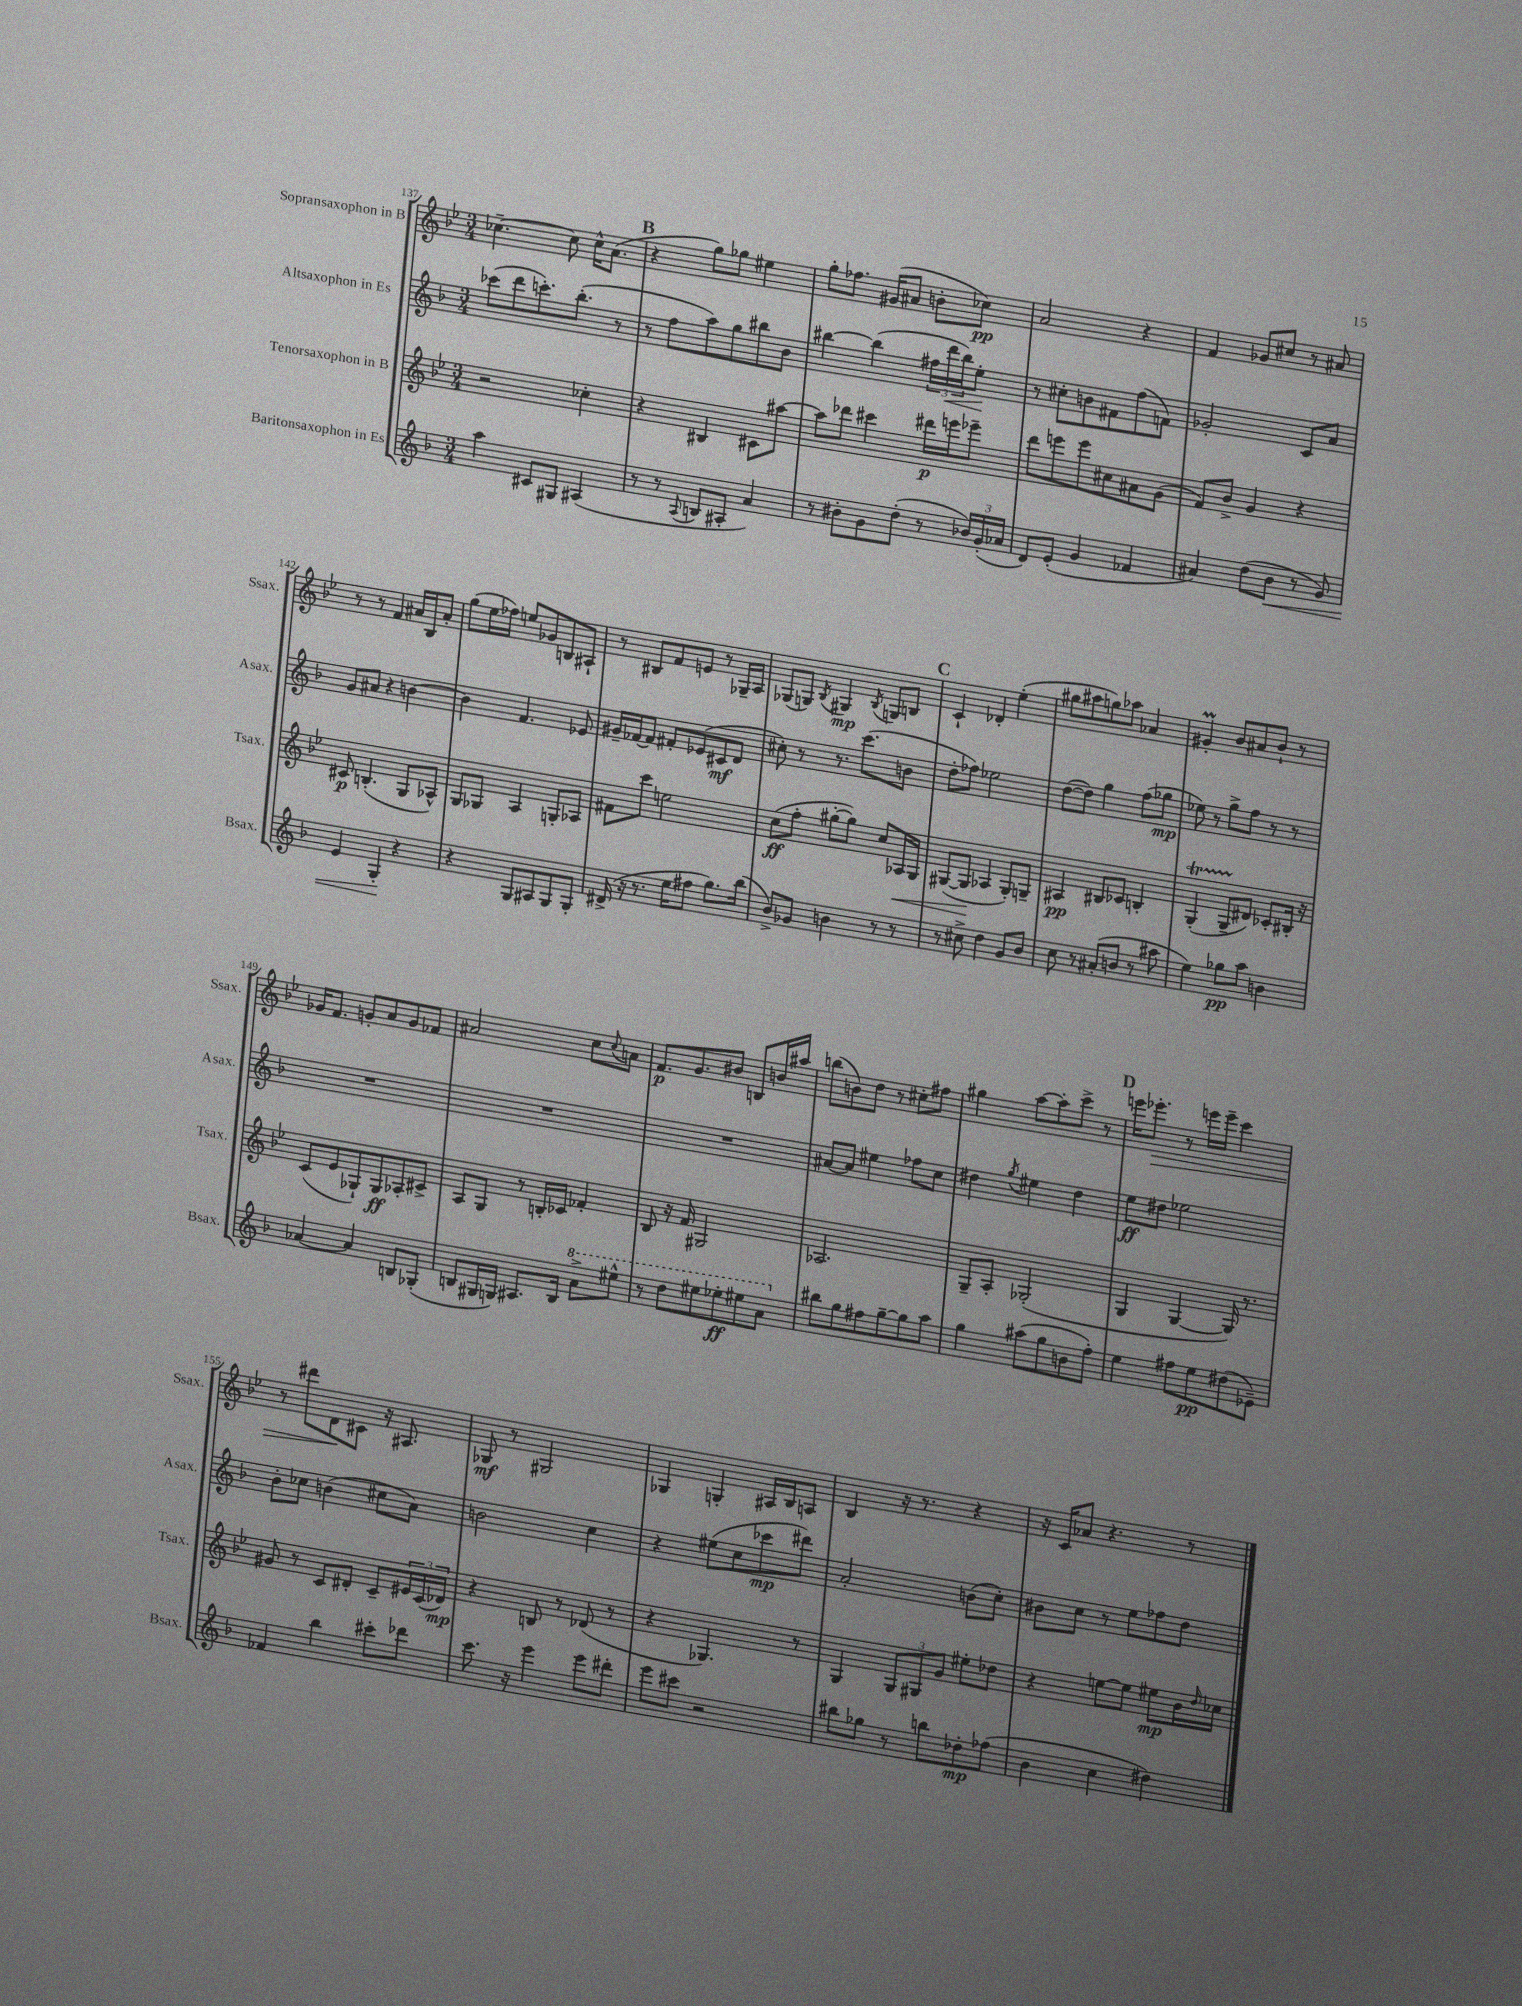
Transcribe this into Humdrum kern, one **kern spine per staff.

**kern	**dynam	**kern	**dynam	**kern	**dynam	**kern	**dynam
*part4	*part4	*part3	*part3	*part2	*part2	*part1	*part1
*staff4	*staff4	*staff3	*staff3	*staff2	*staff2	*staff1	*staff1
*I"Baritonsaxophon in Es	*	*I"Tenorsaxophon in B	*	*I"Altsaxophon in Es	*	*I"Sopransaxophon in B	*
*I'Bsax.	*	*I'Tsax.	*	*I'Asax.	*	*I'Ssax.	*
*clefG2	*	*clefG2	*	*clefG2	*	*clefG2	*
*k[b-]	*	*k[b-e-]	*	*k[b-]	*	*k[b-e-]	*
*M3/4	*	*M3/4	*	*M3/4	*	*M3/4	*
=137	=137	=137	=137	=137	=137	=137	=137
4aa\	.	2r	.	(8ccc-X\L	.	[4.cc-X~\	.
.	.	.	.	8ddd\	.	.	.
8c#X/L	.	.	.	8.cccn'\)	.	.	.
8G#X/J	.	.	.	.	.	8cc-\]	.
.	.	.	.	(8.bb-'\J	.	.	.
(4A#X/	.	4cc-X'\	.	.	.	16cc-^^\KL	.
.	.	.	.	.	.	(8.a\J	.
.	.	.	.	8r	.	.	.
!!LO:REH:place=s1:t=B
=138	=138	=138	=138	=138	=138	=138	=138
8r	.	4r	.	8r	.	4r	.
8r	.	.	.	8ff\L	.	.	.
8qqA/	.	.	.	.	.	.	.
8Bn/L	.	4B#X/	.	8aa\)	.	8gg\L)	.
8A#X'/J	.	.	.	8gg\	.	8gg-X\J	.
4a/)	.	8c#X\L	.	8bb#X\	.	4ee#X\	.
.	.	[8aa#X\J	.	8b-\J	.	.	.
=139	=139	=139	=139	=139	=139	=139	=139
8r	.	8aa#\L]	.	[4bb#X\	.	8gg'\L	.
8b#X'\L	.	8ddd-X\J	.	.	.	8.ff-X\J	.
8g\	.	4ccc#X\	.	(4bb#\]	.	.	.
.	.	.	.	.	.	(16g#X/KL	.
(8dd'\J	.	.	.	.	.	8a#X/J	.
8r	.	16ddd#X\LL	p	24ff#X\LL	.	8bn'\L	.
!	!	!	!	!	!LO:HP:b	!	!
.	.	.	.	24ddd\	<	.	.
.	.	16eeen\J	.	.	.	.	.
.	.	.	.	24bb#\J)	.	.	.
24b-X/LL)	.	8eee-X~\J	.	8ee'\J	.	8cc-X\J)	pp
(24g'/	.	.	.	.	.	.	.
24a-X/JJ	.	.	.	.	.	.	.
.	.	.	.	.	[	.	.
=140	=140	=140	=140	=140	=140	=140	=140
8d/L)	.	8ddd\L	.	8r	.	2a/	.
(8e'/J	.	8eeen\	.	8cc#X'\L	.	.	.
4g/	.	8eee\	.	8bn\	.	.	.
.	.	8cc#X\	.	8f#X\	.	.	.
4f-X/	.	8a#X\	.	(8ff\	.	4r	.
.	.	(8g\J	.	8fn\J)	.	.	.
=141	=141	=141	=141	=141	=141	=141	=141
4a#X/)	.	8f/L)	.	2g-X'/	.	4f/	.
.	.	8b-^/J	.	.	.	.	.
(8dd\L	.	4g/	.	.	.	8g-X/L	.
!	!LO:HP:b	!	!	!	!	!	!
8b-\J	<	.	.	.	.	8cc#X/J	.
8r	.	4r	.	8c/L	.	8r	.
8g/)	.	.	.	8a/J	.	8a#X/	.
!!LO:LB:g=z
=142	=142	=142	=142	=142	=142	=142	=142
4e/	.	8c#X/	p	8g/L	.	8r	.
.	.	(4.Bn'/	.	8a#X/J	.	8r	.
4G'/	.	.	.	4r	.	4f/	.
4r	[	8G/L	.	[4bn\	.	16a#X/LL	.
.	.	.	.	.	.	16B-/J	.
.	.	8A-X^^/J)	.	.	.	8a#'/J	.
=143	=143	=143	=143	=143	=143	=143	=143
4r	.	8G/L	.	4b\]	.	(8gg\L	.
.	.	8G-X/J	.	.	.	16ee-\L	.
.	.	.	.	.	.	16ff-X\JJ)	.
8G/L	.	4A/	.	4.f/	.	8een/L	.
8A#X/	.	.	.	.	.	8g-X/	.
8G/	.	8Gn'/L	.	.	.	8Bn/	.
8G'/J	.	8A-X/J	.	8e-X/	.	8A#X`/J	.
=144	=144	=144	=144	=144	=144	=144	=144
(16d#X^/	.	8f#X\L	.	16g#X~/LL	.	8r	.
16r	.	.	.	[16f-X/J	.	.	.
8.r	.	8ccc\J	.	8f-/J]	.	8B#X/L	.
.	.	2een\	.	8f#X'/L	.	8f/	.
16ee\KL	.	.	.	.	.	.	.
8ff#X\J	.	.	.	(8e-X/	.	8en/J	.
8.gg\L)	.	.	.	8c#X/	mf	8r	.
.	.	.	.	8d/J	.	16G-X~/LL	.
(16bb-\Jk	.	.	.	.	.	16A/JJ	.
=145	=145	=145	=145	=145	=145	=145	=145
8b-^/L)	.	(8cc\L	ff	8cc#X'\)	.	(8G-X/L	.
8g-X/J	.	8ff'\J	.	8r	.	8Gn/J)	.
.	.	.	.	.	.	8qB-/	.
4bn\	.	[8gg#X'\L	.	8.r	.	4G#X/	mp
.	.	8gg#\J])	.	.	.	.	.
.	.	.	.	(8.ccc\L	.	.	.
.	.	.	.	.	.	8qB-/	.
8r	.	8cc/L	.	.	.	8Gn/L	.
!	!	!	!LO:HP:b	!	!	!	!
8r	.	16A-X/L	<	8bn\J	.	8Bn/J	.
.	.	16G/JJ	.	.	.	.	.
!!LO:REH:place=s1:t=C
=146	=146	=146	=146	=146	=146	=146	=146
8r	.	([8G#X/L	.	8dd'\L	.	4c`/	.
8cc#X^\	.	8G#/J]	.	8ff-X\J)	.	.	.
4dd\	.	4A-X/	[	2ee-X\	.	4d-X'/	.
8g/L	.	8G#'/L)	.	.	.	(4ee-'\	.
8b-/J	.	8Gn~/J	.	.	.	.	.
=147	=147	=147	=147	=147	=147	=147	=147
8cc\	.	4A#X/	pp	([8dd\L	.	8gg#X\L	.
8r	.	.	.	8dd\J])	.	8aa#X\	.
(8a#X'/L	.	8B#X/L	.	4gg\	.	8ggn\)	.
8bn/J	.	8c-X/J	.	.	.	8aa-X\J	.
8r	.	4Bn'/	.	(8ff\L	.	4a-X/	.
8aa#X\	.	.	.	8gg-X\J	mp	.	.
=148	=148	=148	=148	=148	=148	=148	=148
4ee\)	.	(4GT'/	.	8ee-X\)	.	4g#Xm'/	.
.	.	.	.	8r	.	.	.
8gg-X\L	pp	8GTTT~/L	.	8gg^\L	.	8b-/L	.
8aa\J	.	8d#X/J)	.	8ff\J	.	8a#X/	.
4bn\	.	8c-X'/L	.	8r	.	8b-`/J	.
.	.	16B#X'/Jk	.	8r	.	8r	.
.	.	16r	.	.	.	.	.
!!LO:LB:g=z
=149	=149	=149	=149	=149	=149	=149	=149
[4a-X/	.	(8c/L	.	2.r	.	16g-X/KL	.
.	.	.	.	.	.	8.f/J	.
.	.	8e-/	.	.	.	.	.
4a-/]	.	8G-X`/)	.	.	.	8gn'/L	.
.	.	8G-/	ff	.	.	8a/	.
8Bn/L	.	8A-X'/	.	.	.	8g/	.
(8G-X'/J	.	8c#X^/J	.	.	.	8f-X/J	.
=150	=150	=150	=150	=150	=150	=150	=150
8Bn/L	.	8A/L	.	2.r	.	2a#X/	.
16G#X/L	.	8G/J	.	.	.	.	.
16Gn/JJ)	.	.	.	.	.	.	.
8.A#X/L	.	8r	.	.	.	.	.
.	.	16Bn'/LL	.	.	.	.	.
16B/Jk	.	16c-X/JJ	.	.	.	.	.
*8va	*	*	*	*	*	*	*
8aa^\L	.	4f-X'/	.	.	.	8cc\L	.
.	.	.	.	.	.	8qqcc/	.
8eee#X^^\J	.	.	.	.	.	8an\J	.
=151	=151	=151	=151	=151	=151	=151	=151
8r	.	8B-/	.	2.r	.	8.f/L	p
8ddd\L	.	16r	.	.	.	.	.
.	.	16f/	.	.	.	8.g/	.
8eee#X\	.	2G#X/	.	.	.	.	.
8eee-X'\	ff	.	.	.	.	8b#X/J	.
8eee#X\	.	.	.	.	.	8Bn/L	.
8aa\J	.	.	.	.	.	16bn/L	.
.	.	.	.	.	.	16aa#X/JJ	.
=152	=152	=152	=152	=152	=152	=152	=152
*X8va	*	*	*	*	*	*	*
8bb#X\L	.	2.A-X/	.	[8a#X/L	.	(8bbn\L	.
8gg\	.	.	.	8a#/J]	.	8bn\)	.
8ff#X\	.	.	.	4ee#X\	.	8dd\J	.
[8gg~\	.	.	.	.	.	8r	.
8gg\]	.	.	.	8ff-X\L	.	8cc#X'\L	.
8aa\J	.	.	.	8cc\J	.	8ff#X\J	.
=153	=153	=153	=153	=153	=153	=153	=153
4gg\	.	8G~/L	.	4dd#X\	.	4gg#X\	.
.	.	8A'/J	.	.	.	.	.
.	.	.	.	8qgg/	.	.	.
(8aa#X\L	.	(2G-X'/	.	4ee#X\	.	[8aa\L	.
8gg\	.	.	.	.	.	8aa'\]	.
8bn\	.	.	.	4dd#\	.	8ccc^\J	.
8ff'\J)	.	.	.	.	.	8r	.
!!LO:REH:place=s1:t=D
=154	=154	=154	=154	=154	=154	=154	=154
4ee\	.	4G/	.	8ee\L	ff	16eeen\KL	.
!	!	!	!	!	!	!	!LO:HP:b
.	.	.	.	.	.	8.eee-X'\J	>
.	.	.	.	8dd#X\J	.	.	.
8ff#X\L	.	[4G/	.	2ee-X\	.	8r	.
8ee\	pp	.	.	.	.	16eeen\LL	.
.	.	.	.	.	.	16eee~\JJ	.
(8dd#X\	.	16G/])	.	.	.	4ccc\	.
.	.	8.r	.	.	.	.	.
8e-X~\J)	.	.	.	.	.	.	.
!!LO:LB:g=z
=155	=155	=155	=155	=155	=155	=155	=155
4f-X/	.	8g#X/	.	8b-'\L	.	8r	.
.	.	8r	.	8cc-X\J	.	8ddd#X\L	.
4bb-\	.	8c/L	.	(4bn\	.	8d\	.
.	.	8d#X'/J	.	.	.	8c#X\J	]
8ccc#X'\L	.	8c~/L	.	8cc#X\L	.	16r	.
.	.	.	.	.	.	8.A#X/	.
8ddd-X\J	.	24e#X/L	.	8a\J)	.	.	.
.	.	(24c/	.	.	.	.	.
.	.	24d-X/JJ)	mp	.	.	.	.
=156	=156	=156	=156	=156	=156	=156	=156
8.ccc\	.	4r	.	2bn\	.	8G-X/	mf
.	.	.	.	.	.	8r	.
16r	.	.	.	.	.	.	.
4eee\	.	8Bn/	.	.	.	2G#X/	.
.	.	8r	.	.	.	.	.
8eee\L	.	(8d-X/	.	4cc\	.	.	.
8ddd#X'\J	.	8r	.	.	.	.	.
=157	=157	=157	=157	=157	=157	=157	=157
8eee\L	.	4r	.	4r	.	4G-X/	.
8ccc#X\J	.	.	.	.	.	.	.
2r	.	4.G-X/)	.	(8ee#X\L	.	4Gn'/	.
.	.	.	.	8cc\	.	.	.
.	.	.	.	8ccc-X\	mp	16A#X/LL	.
.	.	.	.	.	.	16B-/J	.
.	.	8r	.	8ddd#X\J)	.	8An/J	.
=158	=158	=158	=158	=158	=158	=158	=158
8bb#X\L	.	4G/	.	2a'/	.	4B-/	.
8gg-X\J	.	.	.	.	.	.	.
8r	.	12G/L	.	.	.	16r	.
.	.	.	.	.	.	8.r	.
.	.	12G#X/	.	.	.	.	.
8bbn\L	.	.	.	.	.	.	.
.	.	12g/J	.	.	.	.	.
8dd-X'\	mp	8ee#X'\L	.	(8bn\L	.	4r	.
(8ff-X\J	.	8dd-X\J	.	8cc'\J)	.	.	.
=159	=159	=159	=159	=159	=159	=159	=159
4b-\	.	4r	.	8b#X\L	.	16r	.
.	.	.	.	.	.	16c/KL	.
.	.	.	.	8cc\J	.	8a-X/J	.
4cc\	.	[8een\L	.	8r	.	4.r	.
.	.	8ee\J]	.	8ee\L	.	.	.
4dd#X\)	.	8ee#X\L	mp	8ff-X\	.	.	.
.	.	16b-\L	.	8dd\J	.	8r	.
.	.	16qqdd/	.	.	.	.	.
.	.	16cc-X\JJ	.	.	.	.	.
==	==	==	==	==	==	==	==
*-	*-	*-	*-	*-	*-	*-	*-
